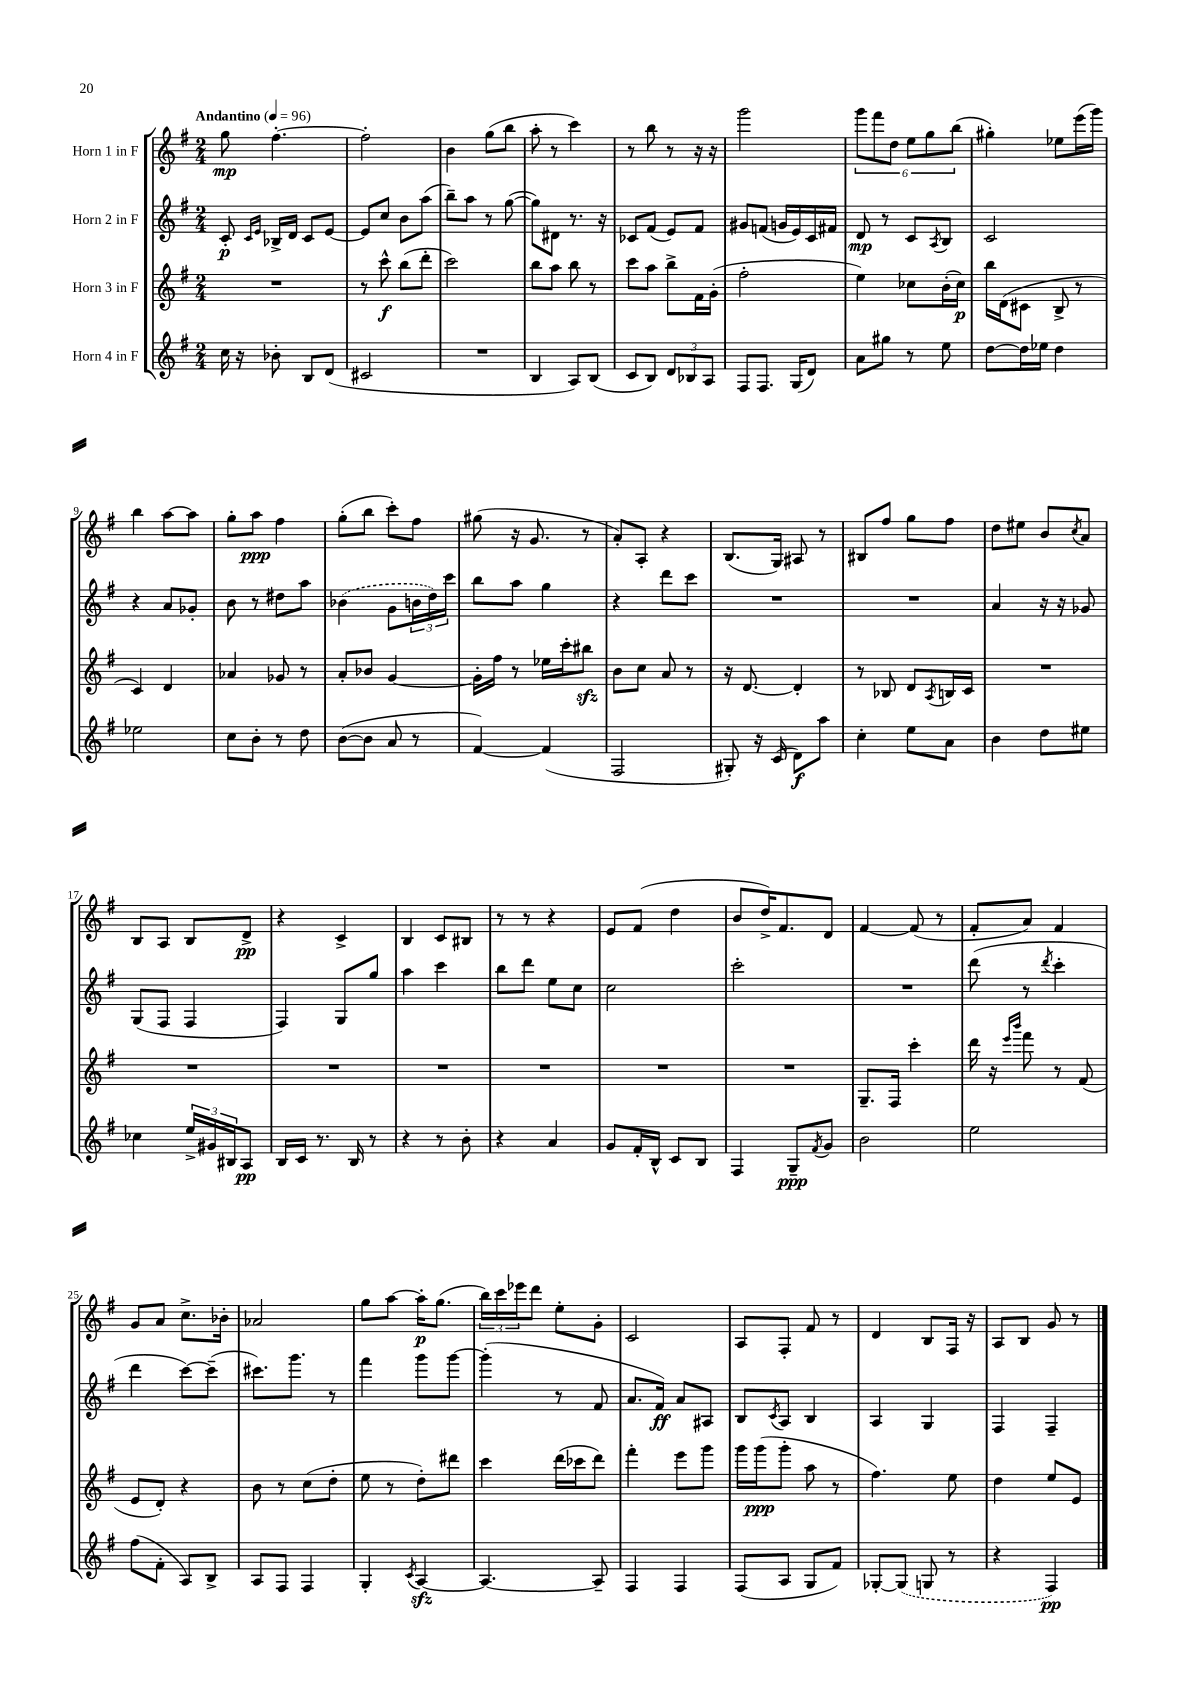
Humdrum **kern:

**kern	**dynam	**kern	**dynam	**kern	**dynam	**kern	**dynam
*part4	*part4	*part3	*part3	*part2	*part2	*part1	*part1
*staff4	*staff4	*staff3	*staff3	*staff2	*staff2	*staff1	*staff1
*I"Horn 4 in F	*	*I"Horn 3 in F	*	*I"Horn 2 in F	*	*I"Horn 1 in F	*
*clefG2	*	*clefG2	*	*clefG2	*	*clefG2	*
*k[f#]	*	*k[f#]	*	*k[f#]	*	*k[f#]	*
*M2/4	*	*M2/4	*	*M2/4	*	*M2/4	*
*MM96	*	*MM96	*	*MM96	*	*MM96	*
=1	=1	=1	=1	=1	=1	=1	=1
!	!	!	!	!	!	!LO:TX:a:B:t=Andantino	!
16cc\	.	2r	.	8c'/	p	8gg\	mp
16r	.	.	.	.	.	.	.
.	.	.	.	16qqc/LL	.	.	.
.	.	.	.	16qqe/JJ	.	.	.
8b-X'\	.	.	.	16B-X^/LL	.	[4.ff#'\	.
.	.	.	.	16d/JJ	.	.	.
8B/L	.	.	.	8c/L	.	.	.
(8d/J	.	.	.	[8e/J	.	.	.
=2	=2	=2	=2	=2	=2	=2	=2
2c#X/	.	8r	.	8e/L]	.	2ff#'\]	.
.	.	8ccc^^\	f	8cc/J	.	.	.
.	.	(8bb\L	.	8b\L	.	.	.
.	.	8ddd'\J	.	(8aa\J	.	.	.
=3	=3	=3	=3	=3	=3	=3	=3
2r	.	2ccc\)	.	8bb~\L)	.	4b\	.
.	.	.	.	8aa\J	.	.	.
.	.	.	.	8r	.	(8gg\L	.
.	.	.	.	([8gg\	.	8bb\J	.
=4	=4	=4	=4	=4	=4	=4	=4
4B/	.	8bb\L	.	8gg\L])	.	8aa'\	.
.	.	8aa\J	.	8d#X\J	.	8r	.
8A/L)	.	8bb\	.	8.r	.	4ccc\)	.
(8B/J	.	8r	.	.	.	.	.
.	.	.	.	16r	.	.	.
=5	=5	=5	=5	=5	=5	=5	=5
8c/L	.	8ccc\L	.	8c-X/L	.	8r	.
8B/J)	.	8aa\J	.	(8f#/J	.	8bb\	.
12d/L	.	8bb^\L	.	8e/L)	.	8r	.
12B-X/	.	.	.	.	.	.	.
.	.	16f#\L	.	8f#/J	.	16r	.
12A/J	.	.	.	.	.	.	.
.	.	(16g'\JJ	.	.	.	16r	.
=6	=6	=6	=6	=6	=6	=6	=6
8F#/L	.	2ff#'\	.	8g#X/L	.	2ggg\	.
8.F#/J	.	.	.	(8fn/J	.	.	.
.	.	.	.	16gn/LL	.	.	.
(16G/KL	.	.	.	16e/)	.	.	.
8d/J)	.	.	.	16c/	.	.	.
.	.	.	.	16f#X/JJ	.	.	.
=7	=7	=7	=7	=7	=7	=7	=7
8a\L	.	4ee\)	.	8d/	mp	12ggg\L	.
.	.	.	.	.	.	12fff#\	.
8gg#X\J	.	.	.	8r	.	.	.
.	.	.	.	.	.	12dd\J	.
8r	.	8cc-X\L	.	8c/L	.	12ee\L	.
.	.	.	.	.	.	12gg\	.
.	.	.	.	8qA/	.	.	.
8ee\	.	(16b'\L	.	8B/J	.	.	.
.	.	.	.	.	.	(12bb\J	.
.	.	16cc-\JJ)	p	.	.	.	.
=8	=8	=8	=8	=8	=8	=8	=8
[8dd\L	.	16bb\LL	.	2c/	.	4gg#X'\)	.
.	.	(16d\J	.	.	.	.	.
16dd\L]	.	8c#X\J	.	.	.	.	.
16ee-X\JJ	.	.	.	.	.	.	.
4dd\	.	8B^/	.	.	.	8ee-X\L	.
.	.	8r	.	.	.	(16eee\L	.
.	.	.	.	.	.	16ggg\JJ)	.
!!LO:LB:g=z
=9	=9	=9	=9	=9	=9	=9	=9
2ee-X\	.	4c/)	.	4r	.	4bb\	.
.	.	4d/	.	8a/L	.	[8aa\L	.
.	.	.	.	8g-X'/J	.	8aa\J]	.
=10	=10	=10	=10	=10	=10	=10	=10
8cc\L	.	4a-X/	.	8b\	.	8gg'\L	.
8b'\J	.	.	.	8r	.	8aa\J	ppp
8r	.	8g-X/	.	8dd#X\L	.	4ff#\	.
8dd\	.	8r	.	8aa\J	.	.	.
=11	=11	=11	=11	=11	=11	=11	=11
([8b\L	.	8a'/L	.	(4b-X\	.	(8gg'\L	.
8b\J]	.	8b-X/J	.	.	.	8bb\J	.
8a/	.	[4g/	.	8g\L	.	8ccc'\L)	.
8r	.	.	.	24bn\L	.	8ff#\J	.
.	.	.	.	24dd\)	.	.	.
.	.	.	.	24ccc\JJ	.	.	.
=12	=12	=12	=12	=12	=12	=12	=12
[4f#/)	.	16g'\LL]	.	8bb\L	.	(8gg#X\	.
.	.	16ff#\JJ	.	.	.	.	.
.	.	8r	.	8aa\J	.	16r	.
.	.	.	.	.	.	8.g/	.
(4f#/]	.	16ee-X\LL	.	4gg\	.	.	.
.	.	16ccc'\J	.	.	.	.	.
.	.	8bb#Xzz\J	.	.	.	8r	.
=13	=13	=13	=13	=13	=13	=13	=13
2F#/	.	8b\L	.	4r	.	8a'/L)	.
.	.	8cc\J	.	.	.	8A'/J	.
.	.	8a/	.	8ddd\L	.	4r	.
.	.	8r	.	8ccc\J	.	.	.
=14	=14	=14	=14	=14	=14	=14	=14
8G#X'/)	.	16r	.	2r	.	(8.B/L	.
.	.	[8.d/	.	.	.	.	.
16r	.	.	.	.	.	.	.
(16c/	.	.	.	.	.	16G/Jk)	.
8d\L)	f	4d'/]	.	.	.	8A#X/	.
8aa\J	.	.	.	.	.	8r	.
=15	=15	=15	=15	=15	=15	=15	=15
4cc'\	.	8r	.	2r	.	8B#X/L	.
.	.	8B-X/	.	.	.	8ff#/J	.
8ee\L	.	8d/L	.	.	.	8gg\L	.
.	.	8qA/	.	.	.	.	.
8a\J	.	16Bn/L	.	.	.	8ff#\J	.
.	.	16c/JJ	.	.	.	.	.
=16	=16	=16	=16	=16	=16	=16	=16
4b\	.	2r	.	4a/	.	8dd\L	.
.	.	.	.	.	.	8ee#X\J	.
8dd\L	.	.	.	16r	.	8b/L	.
.	.	.	.	16r	.	.	.
.	.	.	.	.	.	8qcc/	.
8ee#X\J	.	.	.	8g-X/	.	8a/J	.
!!LO:LB:g=z
=17	=17	=17	=17	=17	=17	=17	=17
4cc-X\	.	2r	.	(8G/L	.	8B/L	.
.	.	.	.	8F#/J	.	8A/J	.
24ee^/LL	.	.	.	4F#/	.	8B/L	.
24g#X/	.	.	.	.	.	.	.
24B#X/J	.	.	.	.	.	.	.
8A/J	pp	.	.	.	.	8d^/J	pp
=18	=18	=18	=18	=18	=18	=18	=18
16B/LL	.	2r	.	4F#/)	.	4r	.
16c/JJ	.	.	.	.	.	.	.
8.r	.	.	.	.	.	.	.
.	.	.	.	8G/L	.	4c^/	.
16B/	.	.	.	.	.	.	.
8r	.	.	.	8gg/J	.	.	.
=19	=19	=19	=19	=19	=19	=19	=19
4r	.	2r	.	4aa\	.	4B/	.
8r	.	.	.	4ccc\	.	8c/L	.
8b'\	.	.	.	.	.	8B#X/J	.
=20	=20	=20	=20	=20	=20	=20	=20
4r	.	2r	.	8bb\L	.	8r	.
.	.	.	.	8ddd\J	.	8r	.
4a/	.	.	.	8ee\L	.	4r	.
.	.	.	.	8cc\J	.	.	.
=21	=21	=21	=21	=21	=21	=21	=21
8g/L	.	2r	.	2cc\	.	8e/L	.
16f#'/L	.	.	.	.	.	(8f#/J	.
16B^^/JJ	.	.	.	.	.	.	.
8c/L	.	.	.	.	.	4dd\	.
8B/J	.	.	.	.	.	.	.
=22	=22	=22	=22	=22	=22	=22	=22
4F#/	.	2r	.	2ccc'\	.	8b/L	.
.	.	.	.	.	.	16dd^/K)	.
.	.	.	.	.	.	8.f#/	.
8G~/L	ppp	.	.	.	.	.	.
8qf#/	.	.	.	.	.	.	.
8g/J	.	.	.	.	.	8d/J	.
=23	=23	=23	=23	=23	=23	=23	=23
2b\	.	8.G~/L	.	2r	.	[4f#/	.
.	.	16F#/Jk	.	.	.	.	.
.	.	4ccc'\	.	.	.	(8f#/]	.
.	.	.	.	.	.	8r	.
=24	=24	=24	=24	=24	=24	=24	=24
2ee\	.	16ddd\	.	(8ddd\	.	8f#'/L	.
.	.	16r	.	.	.	.	.
.	.	16qqeee/LL	.	.	.	.	.
.	.	16qqbbb/JJ	.	.	.	.	.
.	.	8fff#\	.	8r	.	8a/J)	.
.	.	.	.	8qddd/	.	.	.
.	.	8r	.	4ccc'\	.	4f#/	.
.	.	(8f#/	.	.	.	.	.
!!LO:LB:g=z
=25	=25	=25	=25	=25	=25	=25	=25
(8ff#\L	.	8e/L	.	4ddd\	.	8g/L	.
8f#'\J	.	8d'/J)	.	.	.	8a/J	.
8A/L)	.	4r	.	[8ccc\L)	.	8.cc^\L	.
8B^/J	.	.	.	(8ccc~\J]	.	.	.
.	.	.	.	.	.	16b-X'\Jk	.
=26	=26	=26	=26	=26	=26	=26	=26
8A/L	.	8b\	.	8.ccc#X\L)	.	2a-X/	.
8F#/J	.	8r	.	.	.	.	.
.	.	.	.	8.ggg\J	.	.	.
4F#/	.	(8cc\L	.	.	.	.	.
.	.	8dd'\J	.	8r	.	.	.
=27	=27	=27	=27	=27	=27	=27	=27
4G'/	.	8ee\	.	4fff#\	.	8gg\L	.
.	.	8r	.	.	.	[8aa\J	.
8qc/	.	.	.	.	.	.	.
[4Azz/	.	8dd'\L)	.	8ggg\L	.	16aa'\KL]	p
.	.	.	.	.	.	(8.gg\J	.
.	.	8ddd#X\J	.	[8ggg\J	.	.	.
=28	=28	=28	=28	=28	=28	=28	=28
4.A/_	.	4ccc\	.	(4ggg'\]	.	24bb\LL)	.
.	.	.	.	.	.	24ccc\	.
.	.	.	.	.	.	24eee-X\J	.
.	.	.	.	.	.	8ddd\J	.
.	.	(16ddd\LL	.	8r	.	8ee'\L	.
.	.	16ccc-X\J	.	.	.	.	.
8A~/]	.	8ddd\J)	.	8f#/	.	8g'\J	.
=29	=29	=29	=29	=29	=29	=29	=29
4F#/	.	4fff#'\	.	8.a/L	.	2c/	.
.	.	.	.	16f#/Jk)	ff	.	.
4F#/	.	8eee\L	.	8a/L	.	.	.
.	.	8ggg\J	.	8A#X/J	.	.	.
=30	=30	=30	=30	=30	=30	=30	=30
(8F#/L	.	16ggg\LL	.	8B/L	.	8A/L	.
.	.	(16ggg\J	ppp	.	.	.	.
.	.	.	.	8qc/	.	.	.
8A/J	.	8ggg'\J	.	8A/J	.	8F#'/J	.
8G/L	.	8aa\	.	4B/	.	8f#/	.
8f#/J)	.	8r	.	.	.	8r	.
=31	=31	=31	=31	=31	=31	=31	=31
[8G-X'/L	.	4.ff#\)	.	4A/	.	4d/	.
(8G-/J]	.	.	.	.	.	.	.
8Gn/	.	.	.	4G/	.	8B/L	.
8r	.	8ee\	.	.	.	16F#/Jk	.
.	.	.	.	.	.	16r	.
=32	=32	=32	=32	=32	=32	=32	=32
4r	.	4dd\	.	4F#/	.	8A/L	.
.	.	.	.	.	.	8B/J	.
4F#/)	pp	8ee/L	.	4F#~/	.	8g/	.
.	.	8e/J	.	.	.	8r	.
==	==	==	==	==	==	==	==
*-	*-	*-	*-	*-	*-	*-	*-
